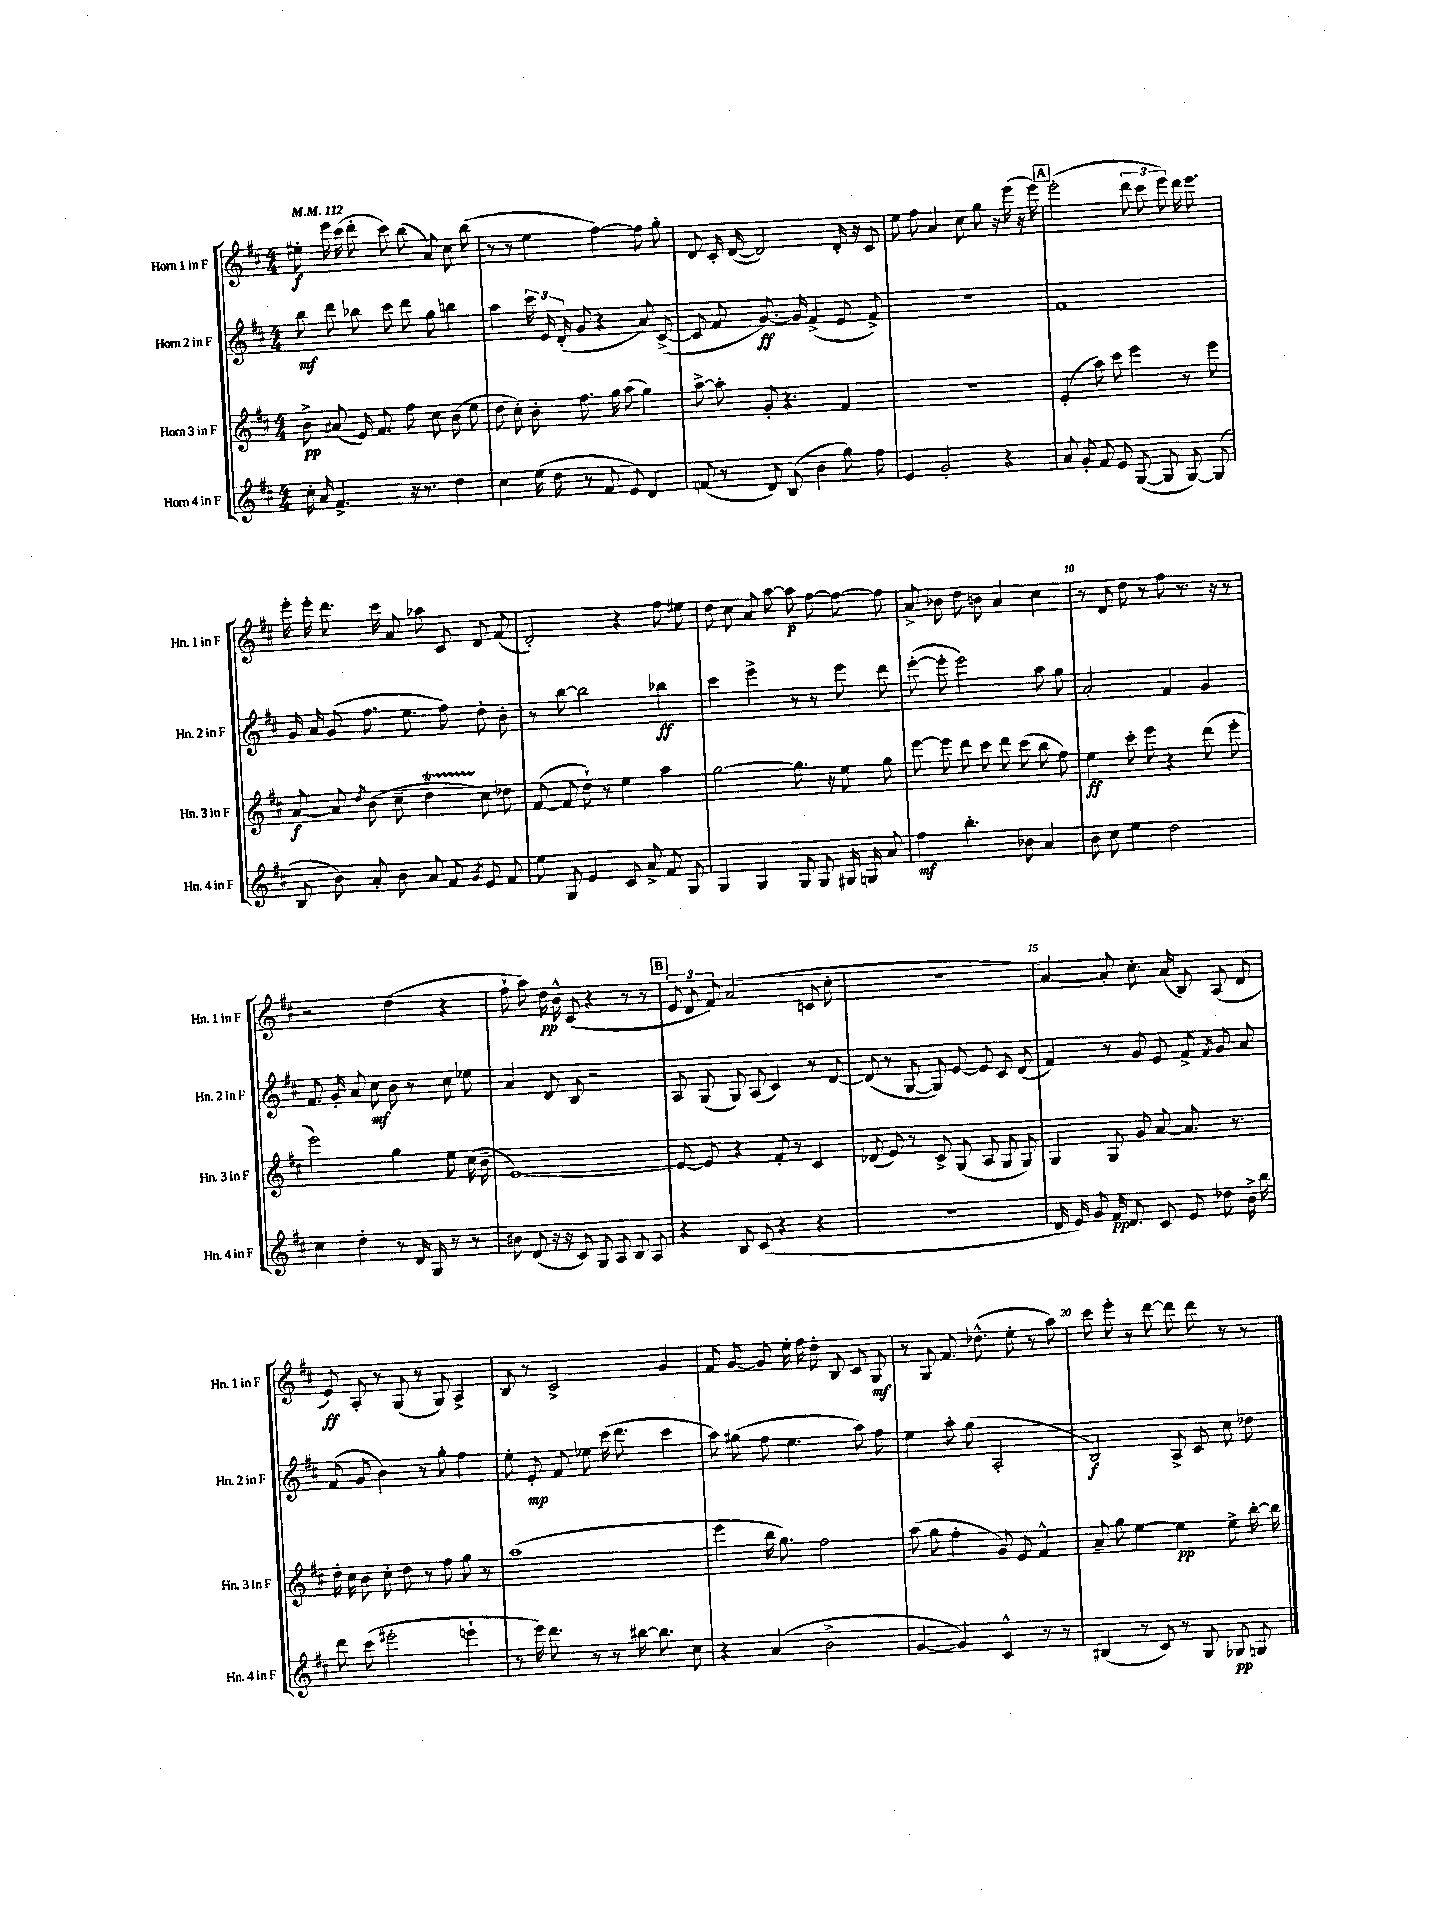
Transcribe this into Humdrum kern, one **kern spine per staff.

**kern	**kern	**kern	**kern
*staff4	*staff3	*staff2	*staff1
*clefG2	*clefG2	*clefG2	*clefG2
*k[f#c#]	*k[f#c#]	*k[f#c#]	*k[f#c#]
*M4/4	*M4/4	*M4/4	*M4/4
*MM112	*MM112	*MM112	*MM112
16cc#'\	8b^\	8bb\	8ee#'\
16a/	.	.	.
4.f#^/	(8a#/	8ddd\	16eee\
.	.	.	(16ccc#\
.	16e/)	8bb-\	8ddd'\
.	8.f#/	.	.
.	.	8ccc#\	8ccc#\)
16r	8ff#\	8ddd\	(8bb\
8.r	.	.	.
.	8cc#\	8gg\	8a/)
4dd\	(8b\	4bb\	8cc#\
.	8ee\	.	(8bb\
=	=	=	=
4cc#\	8dd\	4aa\	8r
.	8cc#'\)	.	8r
(16ee\	8b'\	24ccc#\	4ee\
.	.	24e/	.
16dd\	.	.	.
.	.	(24d'/	.
8r	8.ff#\	8g/	.
8f#/	.	4r	[4ff#\)
.	16gg\	.	.
8e/)	(8aa\	.	.
4d/	4gg\)	8a/)	8ff#\]
.	.	([8c#^/	8gg'\
=	=	=	=
(8f/	[8aa^\	8c#/]	8d/
8r	8aa'\]	8f#/	16c#'/
.	.	.	([16d/
8d/)	8g'/	[8.g/)	2d/])
(8B/	4.r	.	.
.	.	16g/]	.
4b\	.	(4f#^/	.
8gg\)	4f#/	8e/	16d'/
.	.	.	16r
8ff#\	.	8f#^/)	8c#/
=	=	=	=
4e/	1r	1r	8ee\
.	.	.	8ff#\
2g'/	.	.	4a/
.	.	.	8cc#\
.	.	.	8gg\
4r	.	.	16r
.	.	.	(16eee\
.	.	.	16r
.	.	.	16eee\)
=	=	=	=
8a/	(4e'/	1f#	(2eee'\
8g'/	.	.	.
8f#/	8aa\)	.	.
8e/	8ccc#\	.	.
([8G/	4eee\	.	12ddd\
.	.	.	12ccc#\
8G/]	.	.	.
.	.	.	12eee\)
[8G/)	8r	.	16ddd\
.	.	.	8.eee\
(8G/]	8eee\	.	.
=	=	=	=
8B/	[8a/	16g/	16eee'\
.	.	16a/	16eee'\
8b\)	8a/]	(8g/	8.ddd\
.	8qdd/	.	.
8a'/	(8b\	8.ff#\	.
.	.	.	16ccc#\
8b\	8cc#~\	.	8a/
.	.	8.ee\	.
8a/	4dd\	.	8aa-\
8f#/	.	8ff#\)	8c#/
8qg/	.	.	.
8e/	8cc#\)	8dd'\	8d/
8f#/	8dd-\	8b'\	(8f#/
=	=	=	=
8ee\	([8f#/	8r	2d'/)
8G/	8f#/]	[8bb\	.
4e/	8dd`\)	2bb\]	.
.	8r	.	.
8c#/	4ee\	.	4r
8a^/	.	.	.
8f#/	4aa\	4bb-\	8ff#\
8G/	.	.	8ee#\
=	=	=	=
4G/	[2gg\	4ccc#\	8dd\
.	.	.	8cc#\
4G/	.	4eee^\	8a/
.	.	.	[8aa\
8G/	8.gg\]	8r	8aa\]
8G/	.	8r	[8ff#\
.	16r	.	.
16G#/	8ee\	8eee\	8ff#\_
16G/	.	.	.
8a/	8gg\	8ddd\	8ff#\]
=	=	=	=
4ff#\	[8eee\	([8eee'\	8a^/
.	8eee\]	8eee'\]	8b-\
4.bb'\	8ddd\	2eee\)	8dd\
.	8ccc#\	.	8b\
.	8ddd\	.	4a/
8b-\	(8ccc#\	.	.
4a/	8bb\	8aa\	4cc#\
.	8ff#\)	8gg\	.
=	=	=	=
8b\	4ee\	2a'/	8r
8cc#\	.	.	8d/
4ee\	8ccc#'\	.	8dd\
.	8eee\	.	8r
2dd\	4r	4f#/	8ff#\
.	.	.	8.r
.	(8ddd\	4g/	.
.	.	.	16r
.	8eee'\	.	8r
=	=	=	=
4cc#\	2eee\)	8.f#/	2r
.	.	16g'/	.
4dd'\	.	8a/	.
.	.	8cc#\	.
8r	4gg\	8b\	(4dd\
16d/	.	8r	.
16G/	.	.	.
8r	8ee\	8cc#\	4r
8r	(16cc#\	8ee-\	.
.	16b~\	.	.
=	=	=	=
8b#\	[1e)	4a/	8ff#`\
(8d/	.	.	8aa\)
16r	.	8d/	16dd\
16r	.	.	16b^^\
8c#/)	.	8B/	(8c#/
8G/	.	2r	4r
8A/	.	.	.
8B/	.	.	8r
8A/	.	.	8r
=	=	=	=
4r	8e/_	8A/	12e/
.	.	.	12d/
.	8e/]	(8G/	.
.	.	.	12f#/)
8B/	4r	8G/)	(2a/
(8c#/	.	(8A/	.
4r	8f#'/	4c#/)	.
.	8r	.	.
4r	4c#/	8r	8c/
.	.	[8d/	8cc#'\
=	=	=	=
1r	(8d-/	(8d/]	1r
.	8e/)	8r	.
.	8r	[8G/	.
.	8c#^/	8G/])	.
.	(8G/	[8e/	.
.	8A/	8e/]	.
.	8G/	8c#/	.
.	8G/)	(8d/	.
=	=	=	=
16d/	4G/	4f#/)	[4a/)
16e/)	.	.	.
8g/	.	.	.
16f#/	8G/	8r	8a'/]
8.d/	.	.	.
.	8g/	8g/	8.cc#'\
8c#/	[8a/	8e/	.
.	.	.	(16a/
8e/	8.a/]	8f#^/	8B/)
.	.	8qf#/	.
8dd-\	.	8g/	(8A/
.	8.r	.	.
16b^\	.	8a/	8d/
16bb\	.	.	.
=	=	=	=
8ddd\	16dd'\	(8f#/	8e/)
.	16cc#\	.	.
(8ccc#\	8b\	8g/	8A'/
2eee#'\	8cc#'\	4b\)	8r
.	8dd\	.	(8G/
.	8r	8r	8r
.	8ff#\	8gg'\	8G/)
4eee`\	8gg\	4ff#\	4A^/
.	8r	.	.
=	=	=	=
8r	(1aa	8ee'\	8B/
16eee\)	.	8e'/	8r
8.ddd\	.	.	.
.	.	8f#/	2c#^/
8r	.	8ee-\	.
8r	.	(16ccc#\	.
.	.	8.ddd\	.
[16bb#\	.	.	.
8.bb#\]	.	.	.
.	.	4ccc#\	4g/
8cc#\	.	.	.
=	=	=	=
4r	4eee\	8aa\)	8f#/
.	.	(8gg#\	[8g/
(4a/	16bb\	8ff#\	8g/]
.	8.gg\)	.	.
.	.	4.ee\	16ee'\
.	.	.	16ff#\
2b^\	2ff#\	.	8dd'\
.	.	.	8B/
.	.	8aa\)	8c#/
.	.	8ff#\	8G/
=	=	=	=
[4g/	(8aa\	4ee\	8r
.	8gg\	.	8G/
4g/])	4ff#'\	8aa'\	8.f#/
.	.	(8gg\	.
.	.	.	(8.dd-^^\
4c#^^/	8g/)	2A'/	.
.	8e/	.	8ee'\
8r	4f#^^/	.	8r
8r	.	.	8aa\)
=	=	=	=
(4B#/	8a~/	2B/)	8ccc#\
.	8gg\	.	8eee'\
8r	[4ee\	.	8r
8c#/)	.	.	[8ddd\
8r	4ee\]	8A^/	8ddd\]
8G/	.	8c#/	8ddd\
8G-/	8ee^\	8cc#\	8r
8G/	[16bb'\	8dd-\	8r
.	16bb\]	.	.
==	==	==	==
*-	*-	*-	*-
